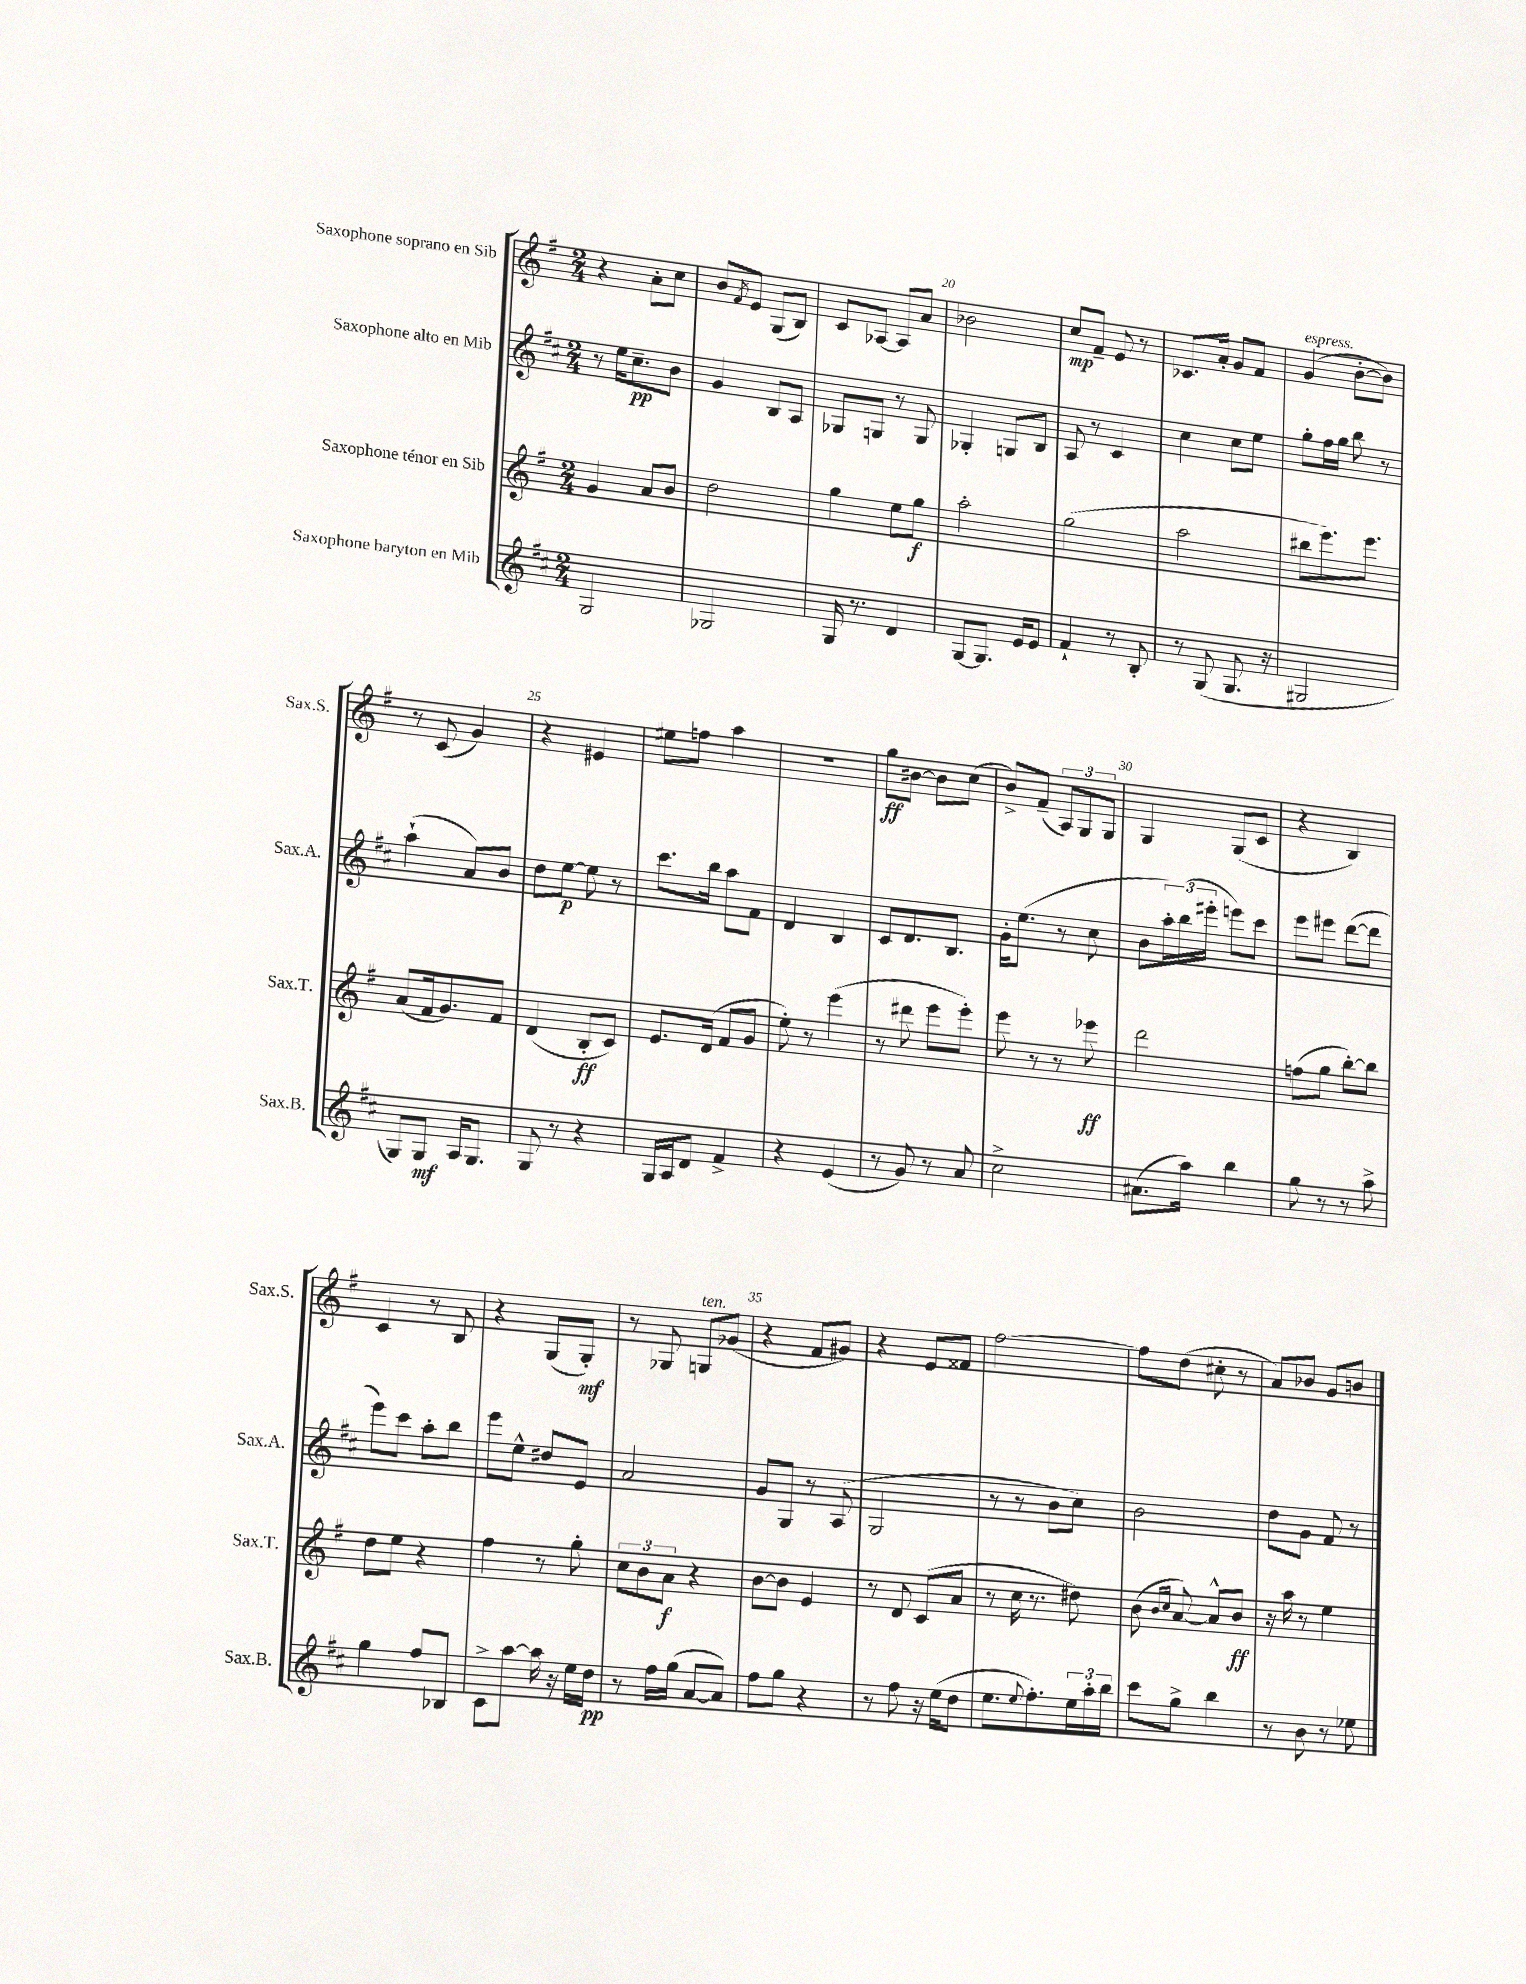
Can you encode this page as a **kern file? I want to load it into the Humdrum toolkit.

**kern	**dynam	**kern	**dynam	**kern	**dynam	**kern	**dynam
*part4	*part4	*part3	*part3	*part2	*part2	*part1	*part1
*staff4	*staff4	*staff3	*staff3	*staff2	*staff2	*staff1	*staff1
*I"Saxophone baryton en Mib	*	*I"Saxophone ténor en Sib	*	*I"Saxophone alto en Mib	*	*I"Saxophone soprano en Sib	*
*I'Sax.B.	*	*I'Sax.T.	*	*I'Sax.A.	*	*I'Sax.S.	*
*clefG2	*	*clefG2	*	*clefG2	*	*clefG2	*
*k[f#c#]	*	*k[f#]	*	*k[f#c#]	*	*k[f#]	*
*M2/4	*	*M2/4	*	*M2/4	*	*M2/4	*
=17	=17	=17	=17	=17	=17	=17	=17
2G/	.	4g/	.	8r	.	4r	.
.	.	.	.	16ee\KL	.	.	.
.	.	.	.	8.cc#~\	pp	.	.
.	.	8a/L	.	.	.	8a'\L	.
.	.	8b/J	.	8b\J	.	8cc\J	.
=18	=18	=18	=18	=18	=18	=18	=18
2G-X/	.	2dd\	.	4g/	.	8b/L	.
.	.	.	.	.	.	8qf#/	.
.	.	.	.	.	.	8e/J	.
.	.	.	.	8B/L	.	(8G/L	.
.	.	.	.	8A/J	.	8B/J)	.
=19	=19	=19	=19	=19	=19	=19	=19
16G/	.	4gg\	.	8G-X/L	.	8c/L	.
8.r	.	.	.	.	.	.	.
.	.	.	.	8Gn/J	.	[8A-X/J	.
4d/	.	8ee\L	.	8r	.	8A-/L]	.
.	.	8gg\J	f	8G/	.	8a/J	.
=20	=20	=20	=20	=20	=20	=20	=20
[8G/L	.	2aa'\	.	4G-X'/	.	2b-X\	.
8.G/J]	.	.	.	.	.	.	.
.	.	.	.	8Gn/L	.	.	.
16e/KL	.	.	.	.	.	.	.
8e/J	.	.	.	8B/J	.	.	.
=21	=21	=21	=21	=21	=21	=21	=21
4f#`/	.	(2gg\	.	8A/	.	8cc/L	mp
.	.	.	.	8r	.	8f#~/J	.
8r	.	.	.	4c#/	.	8e/	.
8B'/	.	.	.	.	.	8r	.
=22	=22	=22	=22	=22	=22	=22	=22
8r	.	2aa\	.	4cc#\	.	8.c-X/L	.
(8G/	.	.	.	.	.	.	.
.	.	.	.	.	.	16a'/Jk	.
8.G/	.	.	.	8cc#\L	.	8g/L	.
.	.	.	.	8ee\J	.	8f#/J	.
16r	.	.	.	.	.	.	.
=23	=23	=23	=23	=23	=23	=23	=23
!	!	!	!	!	!	!LO:TX:a:i:t=espress.	!
2G#X/	.	8bb#X\L	.	8gg'\L	.	(4g/	.
.	.	8.eee\)	.	16ff#\L	.	.	.
.	.	.	.	16gg\JJ	.	.	.
.	.	.	.	8bb\	.	[8b'\L	.
.	.	8.eee\J	.	.	.	.	.
.	.	.	.	8r	.	8b\J])	.
!!LO:LB:g=z
=24	=24	=24	=24	=24	=24	=24	=24
8G/L)	.	(8a/L	.	(4aa`\	.	8r	.
8G/J	mf	16f#/k	.	.	.	(8c/	.
.	.	8.g/)	.	.	.	.	.
16A/KL	.	.	.	8a/L)	.	4g/)	.
8.G/J	.	.	.	.	.	.	.
.	.	8f#/J	.	8b/J	.	.	.
=25	=25	=25	=25	=25	=25	=25	=25
8G/	.	(4d/	.	8dd\L	.	4r	.
8r	.	.	.	[8ee\J	p	.	.
4r	.	8B'/L	ff	8ee\]	.	4e#X/	.
.	.	8c/J)	.	8r	.	.	.
=26	=26	=26	=26	=26	=26	=26	=26
16G/LL	.	8.e/L	.	8.ccc#\L	.	8ee#X\L	.
16A/J	.	.	.	.	.	.	.
8d/J	.	.	.	.	.	8ffn\J	.
.	.	(16d/Jk	.	16bb\Jk	.	.	.
4f#^/	.	8f#/L	.	8aa\L	.	4aa\	.
.	.	8g/J	.	8f#\J	.	.	.
=27	=27	=27	=27	=27	=27	=27	=27
4r	.	8ee'\)	.	4d/	.	2r	.
.	.	8r	.	.	.	.	.
(4e/	.	(4eee\	.	4B/	.	.	.
=28	=28	=28	=28	=28	=28	=28	=28
8r	.	8r	.	8c#/L	.	8gg\L	ff
8g/)	.	8ddd#X\	.	8.d/	.	[8b#X\J	.
8r	.	8eee\L	.	.	.	8b#\L]	.
.	.	.	.	8.B/J	.	.	.
8a/	.	8eee'\J)	.	.	.	(8cc\J	.
=29	=29	=29	=29	=29	=29	=29	=29
2cc#^\	.	8eee\	.	16g'\KL	.	8b^/L)	.
.	.	.	.	(8.ee\J	.	.	.
.	.	8r	.	.	.	(8f#~/J	.
.	.	8r	.	8r	.	12A/L)	.
.	.	.	.	.	.	12G/	.
.	.	8eee-X\	ff	8cc#\	.	.	.
.	.	.	.	.	.	12G/J	.
=30	=30	=30	=30	=30	=30	=30	=30
(8.a#X\L	.	2ddd\	.	8b\L	.	4G/	.
.	.	.	.	24aa'\L)	.	.	.
.	.	.	.	(24bb\	.	.	.
16aa\Jk)	.	.	.	.	.	.	.
.	.	.	.	24eee#X'\JJ	.	.	.
4bb\	.	.	.	8eeen\L)	.	(8G/L	.
.	.	.	.	8ccc#\J	.	8c/J	.
=31	=31	=31	=31	=31	=31	=31	=31
8gg\	.	(8ffn\L	.	8eee\L	.	4r	.
8r	.	8gg\J	.	8eee#X\J	.	.	.
8r	.	[8bb'\L)	.	([8ddd\L	.	4B/)	.
8aa^\	.	8bb\J]	.	8ddd\J]	.	.	.
!!LO:LB:g=z
=32	=32	=32	=32	=32	=32	=32	=32
4gg\	.	8dd\L	.	8eee\L)	.	4c/	.
.	.	8ee\J	.	8ccc#\J	.	.	.
8ff#/L	.	4r	.	8aa'\L	.	8r	.
8B-X/J	.	.	.	8bb\J	.	8B/	.
=33	=33	=33	=33	=33	=33	=33	=33
8c#^\L	.	4ff#\	.	8eee\L	.	4r	.
[8aa\J	.	.	.	8ee^^\J	.	.	.
16aa\]	.	8r	.	8dd#X/L	.	(8G/L	.
16r	.	.	.	.	.	.	.
16ee\LL	.	8gg'\	.	8e/J	.	8G'/J)	mf
16dd\JJ	pp	.	.	.	.	.	.
=34	=34	=34	=34	=34	=34	=34	=34
8r	.	12cc\L	.	2a/	.	8r	.
.	.	12b\	.	.	.	.	.
16ff#\LL	.	.	.	.	.	8G-X/	.
.	.	12a\J	f	.	.	.	.
(16gg\JJ	.	.	.	.	.	.	.
!	!	!	!	!	!	!LO:TX:a:i:t=ten.	!
[8a/L	.	4r	.	.	.	8Gn/L	.
8a/J])	.	.	.	.	.	(8g-X/J	.
=35	=35	=35	=35	=35	=35	=35	=35
8ff#\L	.	[8b\L	.	8g/L	.	4r	.
8gg\J	.	8b\J]	.	8G/J	.	.	.
4r	.	4e/	.	8r	.	8f#/L	.
.	.	.	.	(8A/	.	8g#X/J)	.
=36	=36	=36	=36	=36	=36	=36	=36
8r	.	8r	.	2G/	.	4r	.
8ff#\	.	8d/	.	.	.	.	.
16r	.	(8c/L	.	.	.	8e/L	.
(16ee\KL	.	.	.	.	.	.	.
8dd\J	.	8a/J	.	.	.	8f##X/J	.
=37	=37	=37	=37	=37	=37	=37	=37
8.ee\L	.	8r	.	8r	.	[2ff#\	.
.	.	16cc\	.	8r	.	.	.
8qqee/	.	.	.	.	.	.	.
8.ff#'\)	.	8.r	.	.	.	.	.
.	.	.	.	8b\L	.	.	.
24ee\L	.	8dd#X\)	.	8cc#\J)	.	.	.
24aa'\	.	.	.	.	.	.	.
24bb\JJ	.	.	.	.	.	.	.
=38	=38	=38	=38	=38	=38	=38	=38
8ccc#\L	.	(8b\	.	2b\	.	8ff#\L]	.
.	.	16qqb/LL	.	.	.	.	.
.	.	16qqcc/JJ	.	.	.	.	.
8gg^\J	.	[8a/)	.	.	.	(8dd\J	.
4bb\	.	8a^^/L]	.	.	.	8cc#X'\	.
.	.	8b/J	ff	.	.	8r	.
=39	=39	=39	=39	=39	=39	=39	=39
8r	.	16r	.	8dd\L	.	8a/L)	.
.	.	16aa\	.	.	.	.	.
8b\	.	8r	.	8g\J	.	8b-X/J	.
8r	.	4ee\	.	8f#/	.	8g/L	.
8ee-X\	.	.	.	8r	.	8bn/J	.
==	==	==	==	==	==	==	==
*-	*-	*-	*-	*-	*-	*-	*-
